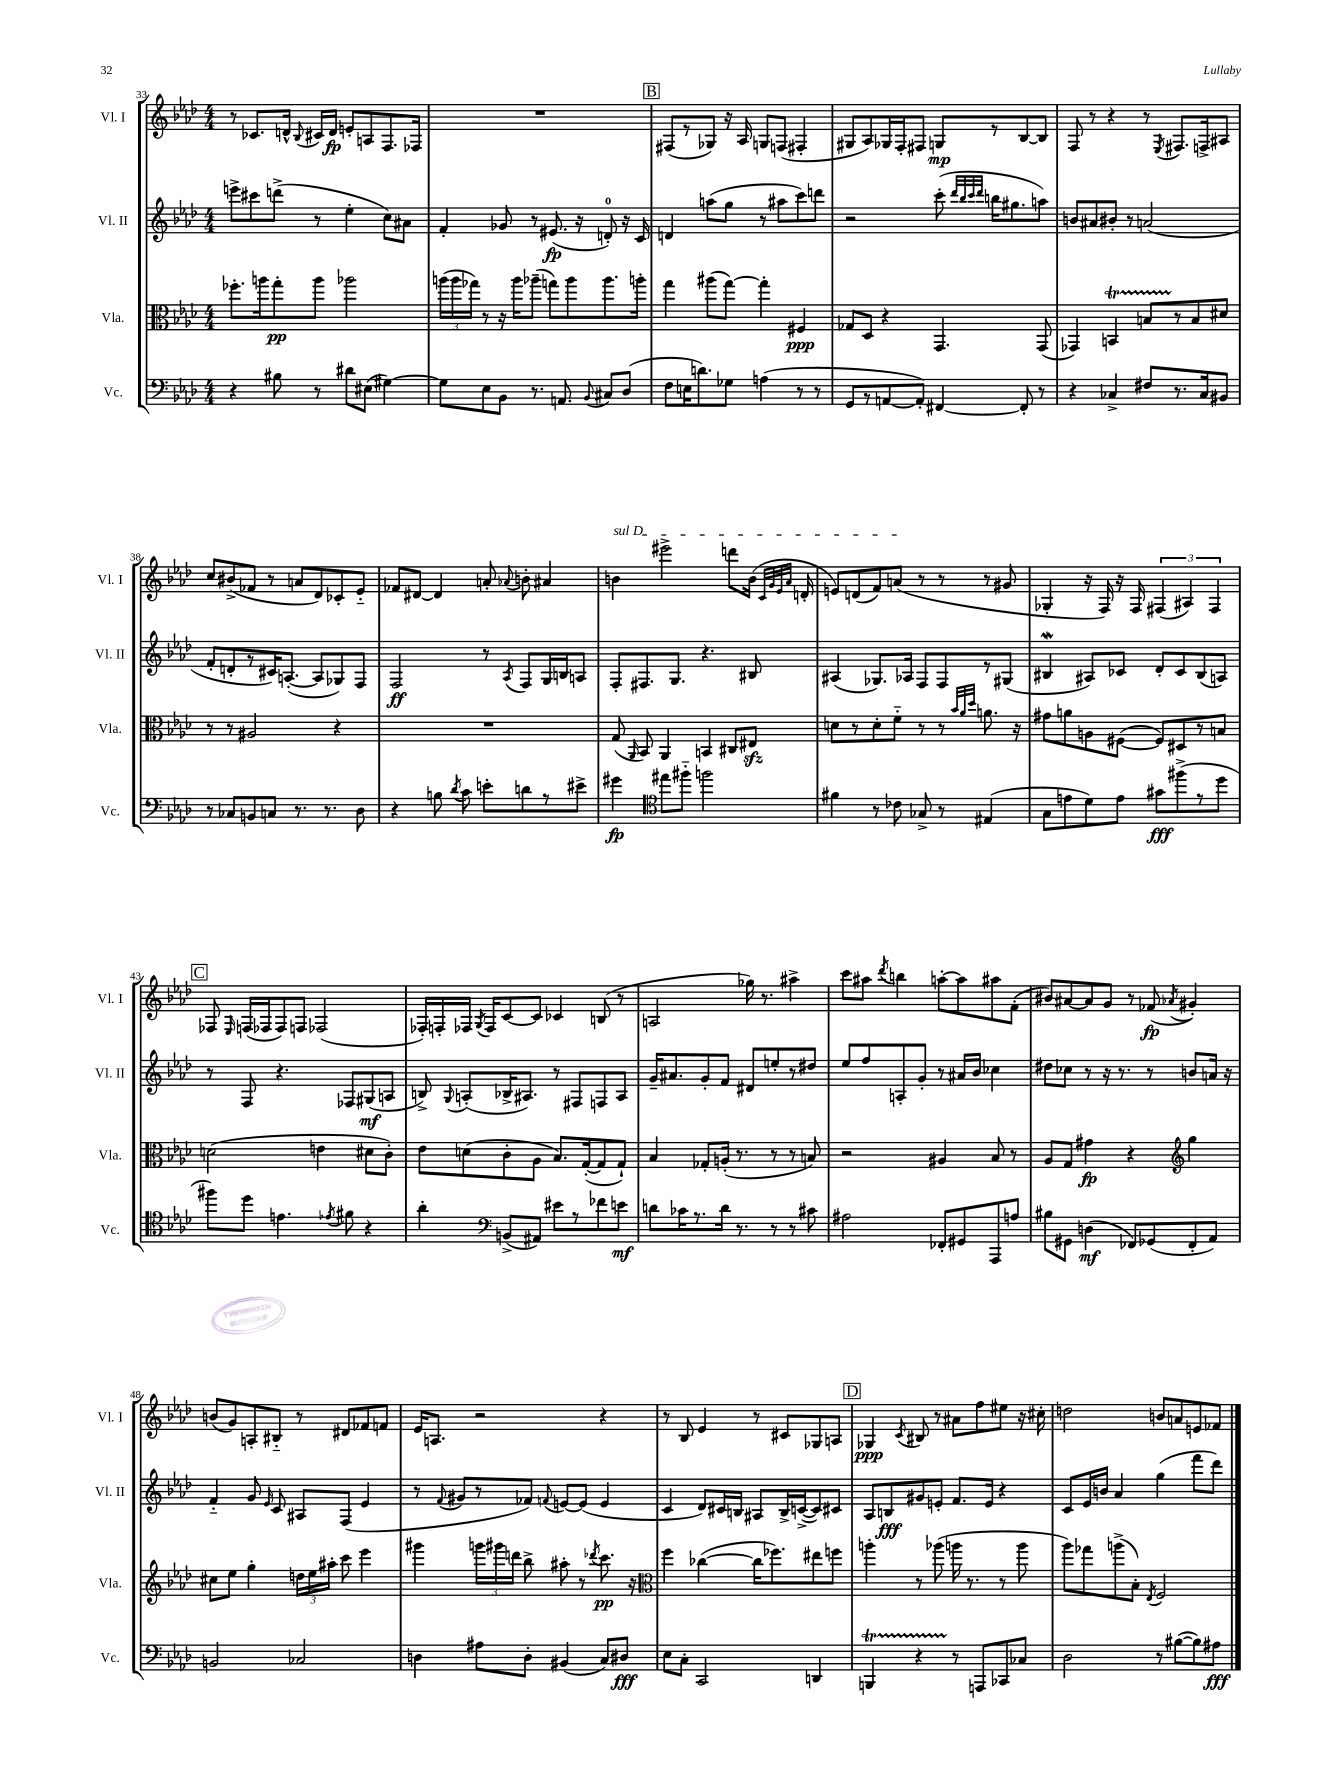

**kern	**dynam	**kern	**dynam	**kern	**dynam	**kern	**dynam
*part4	*part4	*part3	*part3	*part2	*part2	*part1	*part1
*staff4	*staff4	*staff3	*staff3	*staff2	*staff2	*staff1	*staff1
*I"Vc.	*	*I"Vla.	*	*I"Vl. II	*	*I"Vl. I	*
*I'Vc.	*	*I'Vla.	*	*I'Vl. II	*	*I'Vl. I	*
*clefF4	*	*clefC3	*	*clefG2	*	*clefG2	*
*k[b-e-a-d-]	*	*k[b-e-a-d-]	*	*k[b-e-a-d-]	*	*k[b-e-a-d-]	*
*M4/4	*	*M4/4	*	*M4/4	*	*M4/4	*
=33	=33	=33	=33	=33	=33	=33	=33
4r	.	8.ff-X'\L	.	8eeen^\L	.	8r	.
.	.	.	.	8ccc#X\	.	8.c-X/L	.
.	.	16aan\k	.	.	.	.	.
8B#X\	.	8gg'\	pp	(8dddn^\J	.	.	.
.	.	.	.	.	.	16dn^^/Jk	.
.	.	.	.	.	.	8qqB-/	.
8r	.	8aa\J	.	8r	.	16c#X/LL	.
.	.	.	.	.	.	16d/JJ	fp
8d#X\L	.	2aa-X\	.	4ee-'\	.	8en'/L	.
(8E#X\J	.	.	.	.	.	8An/	.
[4G#X\)	.	.	.	8cc\L)	.	8.F/	.
.	.	.	.	8a#X\J	.	.	.
.	.	.	.	.	.	16F-X/Jk	.
=34	=34	=34	=34	=34	=34	=34	=34
8G#\L]	.	(24aan\LL	.	4f'/	.	1r	.
.	.	24aa\	.	.	.	.	.
.	.	24gg-X\JJ)	.	.	.	.	.
8E-\	.	8r	.	.	.	.	.
8BB-\J	.	16r	.	8g-X/	.	.	.
.	.	16aa\KL	.	.	.	.	.
8.r	.	(8aa-X~\J	.	8r	.	.	.
.	.	8ggn\L)	.	(8.e#X/	fp	.	.
8.AAn/	.	.	.	.	.	.	.
.	.	8aa-\	.	.	.	.	.
.	.	.	.	16r	.	.	.
8qqBB-/	.	.	.	.	.	.	.
8C#X/L	.	8.aa-\	.	8dn'/)	.	.	.
(8D-/J	.	.	.	16r	.	.	.
.	.	16aan'\Jk	.	16c/	.	.	.
!!LO:REH:place=s1:t=B
=35	=35	=35	=35	=35	=35	=35	=35
8F\L	.	4gg\	.	4dn/	.	(8F#X/L	.
16En\K	.	.	.	.	.	8r	.
8.dn\)	.	.	.	.	.	.	.
.	.	(8aa#X\L	.	(8aan\L	.	8G-X/J)	.
8G-X\J	.	[8gg\J)	.	8gg\J	.	16r	.
.	.	.	.	.	.	16A-/	.
(4An\	.	4gg'\]	.	8r	.	8Gn/L	.
.	.	.	.	8aa#X\L	.	(8Fn/J	.
8r	.	4F#X/	ppp	8ccc\)	.	4F#X'/	.
8r	.	.	.	8dddn\J	.	.	.
=36	=36	=36	=36	=36	=36	=36	=36
8GG/L	.	8G-X/L	.	2r	.	8G#X/L	.
8r	.	8D-/J	.	.	.	8A-/)	.
[8AAn/	.	4r	.	.	.	16G-X/L	.
.	.	.	.	.	.	16F'/J	.
8AA'/J])	.	.	.	.	.	8F#X/J	.
[4FF#X/	.	4.GG/	.	(8ccc'\	.	8Gn/L	mp
.	.	.	.	32qqddd-/LLL	.	.	.
.	.	.	.	32qqbb-/	.	.	.
.	.	.	.	32qqccc/	.	.	.
.	.	.	.	32qqddd-/JJJ	.	.	.
.	.	.	.	16bbn\KL	.	8r	.
.	.	.	.	8.gg#X\	.	.	.
8FF#'/]	.	.	.	.	.	[8B-/	.
8r	.	(8GG/	.	8aan\J)	.	8B-/J]	.
=37	=37	=37	=37	=37	=37	=37	=37
4r	.	4GG-X/)	.	8bn/L	.	8F/	.
.	.	.	.	8a#X/	.	8r	.
4C-X^/	.	4BBnt/	.	8b#X'/J	.	4r	.
.	.	.	.	8r	.	.	.
8F#X/L	.	8BnTTT/L	.	(2an/	.	8r	.
.	.	.	.	.	.	8qE-/	.
8.r	.	8r	.	.	.	8.F#X/L	.
.	.	8B/	.	.	.	.	.
16C-/k	.	.	.	.	.	16Fn^/k	.
8BB#X/J	.	8d#X/J	.	.	.	8A#X/J	.
!!LO:LB:g=z
=38	=38	=38	=38	=38	=38	=38	=38
8r	.	8r	.	8f'/L	.	8cc/L	.
8C-X/L	.	8r	.	8dn'/	.	(8b#X^/	.
8BBn/	.	2A#X/	.	8r	.	8f-X/J	.
8Cn/J	.	.	.	16c#X/K)	.	8r	.
.	.	.	.	([8.An'/J	.	.	.
8.r	.	.	.	.	.	8an/L	.
.	.	.	.	8A/L]	.	8d-/)	.
8.r	.	.	.	.	.	.	.
.	.	4r	.	8G-X/)	.	8c-X'/	.
8D-\	.	.	.	8F/J	.	8e-/J	.
=39	=39	=39	=39	=39	=39	=39	=39
4r	.	1r	.	2F/	ff	8f-X/L	.
.	.	.	.	.	.	[8d#X/J	.
8Bn\	.	.	.	.	.	4d#/]	.
8qd-/	.	.	.	.	.	.	.
8c\	.	.	.	.	.	.	.
8en'\L	.	.	.	8r	.	8an'/	.
.	.	.	.	8qA-/	.	8qqa-X/	.
8dn\	.	.	.	8F/L	.	8bn'\	.
8r	.	.	.	16G/L	.	4a#X/	.
.	.	.	.	16Bn/J	.	.	.
8e#X^\J	.	.	.	8An/J	.	.	.
=40	=40	=40	=40	=40	=40	=40	=40
!	!	!	!	!	!	!LO:TX:a:i:t=sul D	!
4g#X\	fp	(8G/	.	8F'/L	.	4bn\	.
.	.	16qqAA-/	.	.	.	.	.
.	.	8BB-/)	.	8.F#X/	.	.	.
*clefC4	*	*	*	*	*	*	*
8ee#X\L	.	4AA-/	.	.	.	2eee#X^\	.
.	.	.	.	8.G/J	.	.	.
8ff#X\J	.	.	.	.	.	.	.
2ffn\	.	4BBn/	.	4.r	.	.	.
.	.	8C#X/L	.	.	.	8dddn\L	.
.	.	8E#Xzz/J	.	8B#X/	.	(16b\Jk	.
.	.	.	.	.	.	32qqc/LLL	.
.	.	.	.	.	.	32qqg/	.
.	.	.	.	.	.	32qqe-/	.
.	.	.	.	.	.	32qqa-/JJJ	.
.	.	.	.	.	.	16dn'/	.
=41	=41	=41	=41	=41	=41	=41	=41
4f#X\	.	8dn\L	.	(4A#X/	.	8en/L)	.
.	.	8r	.	.	.	(8dn/	.
8r	.	8d'\	.	8.G-X/L)	.	8f/)	.
8c-X\	.	8f\J	.	.	.	(8an/J	.
.	.	.	.	16A-X/Jk	.	.	.
8G-X^/	.	8r	.	8F/L	.	8r	.
8r	.	8r	.	8F/	.	8r	.
.	.	32qqb-/LLL	.	.	.	.	.
.	.	32qqa-/	.	.	.	.	.
.	.	32qqdd-/JJJ	.	.	.	.	.
(4E#X/	.	8.an\	.	8r	.	8r	.
.	.	.	.	(8G#X/J	.	8g#X/	.
.	.	16r	.	.	.	.	.
=42	=42	=42	=42	=42	=42	=42	=42
8G\L	.	8g#X\L	.	4B#XW/	.	4G-X'/	.
8en\	.	8an\	.	.	.	.	.
8d-\)	.	8An\	.	8A#X/L)	.	16r	.
.	.	.	.	.	.	16F/)	.
8e\J	.	([8F#X\J	.	8c-X/J	.	16r	.
.	.	.	.	.	.	16F/	.
8g#X\L	fff	8F#/L])	.	8d-'/L	.	(6F#X/	.
(8ff#X^\	.	8D#X/	.	8c-/	.	.	.
.	.	.	.	.	.	6A#X/)	.
8r	.	8r	.	(8B#/	.	.	.
.	.	.	.	.	.	6F#/	.
8dd-\J	.	8Bn/J	.	8An/J)	.	.	.
!!LO:LB:g=z
!!LO:REH:place=s1:t=C
=43	=43	=43	=43	=43	=43	=43	=43
8ff#X\L)	.	(2dn\	.	8r	.	8F-X/	.
.	.	.	.	.	.	16qqE-/	.
8dd-\J	.	.	.	8F/	.	(16Fn/LL	.
.	.	.	.	.	.	16F-X/J	.
4.en\	.	.	.	4.r	.	8F-/)	.
.	.	.	.	.	.	8Fn/J	.
.	.	4en\	.	.	.	(2F-X/	.
8qe-X/	.	.	.	.	.	.	.
8f#X\	.	.	.	8F-X/L	.	.	.
4r	.	8d#X\L	.	(8G#X/	mf	.	.
.	.	8c'\J)	.	8An/J	.	.	.
=44	=44	=44	=44	=44	=44	=44	=44
4a-'\	.	8e-\L	.	8Bn^/)	.	16F-X'/LL)	.
.	.	.	.	.	.	16Fn'/	.
.	.	.	.	8qqG/	.	.	.
.	.	(8dn\	.	(8An'/L	.	16F-X/JJ	.
.	.	.	.	.	.	8qG/	.
.	.	.	.	.	.	16F-/KL	.
*clefF4	*	*	*	*	*	*	*
(8BBn^/L	.	8c'\	.	16B-X^/K	.	[8c/	.
.	.	.	.	8.A#X/J)	.	.	.
8AA#X/J)	.	8A-\J	.	.	.	8c/J]	.
8e#X\L	.	8.B-/L)	.	8r	.	4c-X/	.
8r	.	.	.	8F#X/L	.	.	.
.	.	([16G'/k	.	.	.	.	.
8f-X\	.	8G/]	.	8Fn/	.	(8Bn/	.
8en\J	mf	8G`/J)	.	8A#/J	.	8r	.
=45	=45	=45	=45	=45	=45	=45	=45
8dn\L	.	4B-/	.	16g~/KL	.	2An/	.
.	.	.	.	8.a#X/	.	.	.
16c-X\K	.	.	.	.	.	.	.
8.r	.	.	.	.	.	.	.
.	.	8G-X'/L	.	8g'/	.	.	.
16d\Jk	.	(16An'/Jk	.	8f/J	.	.	.
8.r	.	8.r	.	.	.	.	.
.	.	.	.	8d#X/L	.	16gg-X\)	.
.	.	.	.	.	.	8.r	.
8r	.	8r	.	8een'/	.	.	.
8r	.	8r	.	8r	.	4aa#X^\	.
8c#X\	.	8Bn/)	.	8dd#X/J	.	.	.
=46	=46	=46	=46	=46	=46	=46	=46
2A#X\	.	2r	.	8ee-/L	.	8ccc\L	.
.	.	.	.	8ff/	.	8aa#X\J	.
.	.	.	.	.	.	8qddd-/	.
.	.	.	.	8An'/	.	4bbn\	.
.	.	.	.	8g'/J	.	.	.
8FF-X'/L	.	4A#X/	.	8r	.	[8aan'\L	.
8GG#X/	.	.	.	16a#X/LL	.	8aa\]	.
.	.	.	.	16b-/JJ	.	.	.
8AAA-/	.	8B-/	.	4cc-X\	.	8aa#X\	.
8An/J	.	8r	.	.	.	(8f'\J	.
=47	=47	=47	=47	=47	=47	=47	=47
8B#X\L	.	8A-/L	.	8dd#X\L	.	8b#X/L)	.
8GG#X\J	.	8G/J	.	8cc-X\J	.	[8a#X/	.
(4Dn\	mf	4g#X\	fp	8r	.	8a#/]	.
.	.	.	.	16r	.	8g/J	.
.	.	.	.	8.r	.	.	.
8FF-X/L)	.	4r	.	.	.	8r	.
(8GG-X/	.	.	.	8r	.	(8f-X/	fp
*	*	*clefG2	*	*	*	*	*
.	.	.	.	.	.	8qa-X/	.
8FF-'/	.	4gg\	.	8bn/L	.	4g#X'/)	.
8AA-/J)	.	.	.	16an/Jk	.	.	.
.	.	.	.	16r	.	.	.
!!LO:LB:g=z
=48	=48	=48	=48	=48	=48	=48	=48
2BBn/	.	8cc#X\L	.	4f/	.	(8bn/L	.
.	.	8ee-\J	.	.	.	8g/)	.
.	.	4gg'\	.	8g/	.	8An'/	.
.	.	.	.	16qqe-/	.	.	.
.	.	.	.	8c/	.	8B#X/J	.
2C-X/	.	24ddn\LL	.	8A#X/L	.	8r	.
.	.	24ee-\	.	.	.	.	.
.	.	24aa#X'\JJ	.	.	.	.	.
.	.	8ccc\	.	(8F/J	.	8d#X/L	.
.	.	4eee-\	.	4e-/	.	8f-X/	.
.	.	.	.	.	.	8fn/J	.
=49	=49	=49	=49	=49	=49	=49	=49
4Dn\	.	4ggg#X\	.	8r	.	16e-/KL	.
.	.	.	.	.	.	8.An/J	.
.	.	.	.	8qqf/	.	.	.
.	.	.	.	8g#X/L	.	.	.
8A#X\L	.	24gggn\LL	.	8r	.	2r	.
.	.	24ggg#X\	.	.	.	.	.
.	.	24dddn\JJ	.	.	.	.	.
8D'\J	.	8bb-^\	.	8f-X/J)	.	.	.
.	.	.	.	8qqfn/	.	.	.
(4BB#X/	.	8aa#X'\	.	[8en/L	.	.	.
.	.	8r	.	(8e/J]	.	.	.
.	.	8qddd-X/	.	.	.	.	.
8C/L)	.	8.ccc\	pp	4e/	.	4r	.
8D#X/J	fff	.	.	.	.	.	.
.	.	16r	.	.	.	.	.
=50	=50	=50	=50	=50	=50	=50	=50
*	*	*clefC3	*	*	*	*	*
8E-\L	.	4ff\	.	4c/	.	8r	.
8C'\J	.	.	.	.	.	8B-/	.
2CC/	.	([4cc-X\	.	8d-/L)	.	4e-/	.
.	.	.	.	16c#X/L	.	.	.
.	.	.	.	16Bn/JJ	.	.	.
.	.	16cc-\KL]	.	8A#X/L	.	8r	.
.	.	8.ff-X\)	.	.	.	.	.
.	.	.	.	16B^/L	.	8c#X/L	.
.	.	.	.	([16cn^/J	.	.	.
4DDn/	.	8ee#X\	.	8c/])	.	8G-X/	.
.	.	8ffn\J	.	8c#X/J	.	8An/J	.
!!LO:REH:place=s1:t=D
=51	=51	=51	=51	=51	=51	=51	=51
4BBBnt/	.	4aan'\	.	8A-/L	.	4G-X/	ppp
.	.	.	.	8Bn/	fff	.	.
.	.	.	.	.	.	8qc/	.
4r	.	8r	.	8g#X/	.	8B#X/	.
.	.	(8aa-X\	.	8en'/J	.	8r	.
8r	.	16aan\	.	8.f/L	.	8a#X\L	.
.	.	8.r	.	.	.	.	.
8AAAn/L	.	.	.	.	.	8ff\	.
.	.	.	.	16e/Jk	.	.	.
8CC-X/	.	8r	.	4r	.	8ee#X\J	.
8C-X/J	.	8aa\	.	.	.	16r	.
.	.	.	.	.	.	16cc#X'\	.
=52	=52	=52	=52	=52	=52	=52	=52
2D-\	.	8aa-\L)	.	8c/L	.	2ddn\	.
.	.	8gg-X\	.	16e-/L	.	.	.
.	.	.	.	16bn/JJ	.	.	.
.	.	(8aan^\	.	4a-/	.	.	.
.	.	8B-'\J)	.	.	.	.	.
.	.	8qE-/	.	.	.	.	.
8r	.	2F/	.	(4gg\	.	8bn/L	.
([8B#X\L	.	.	.	.	.	8an/	.
8B#\])	.	.	.	8fff\L	.	8en/	.
8A#X\J	fff	.	.	8ddd-\J)	.	8f-X/J	.
==	==	==	==	==	==	==	==
*-	*-	*-	*-	*-	*-	*-	*-
